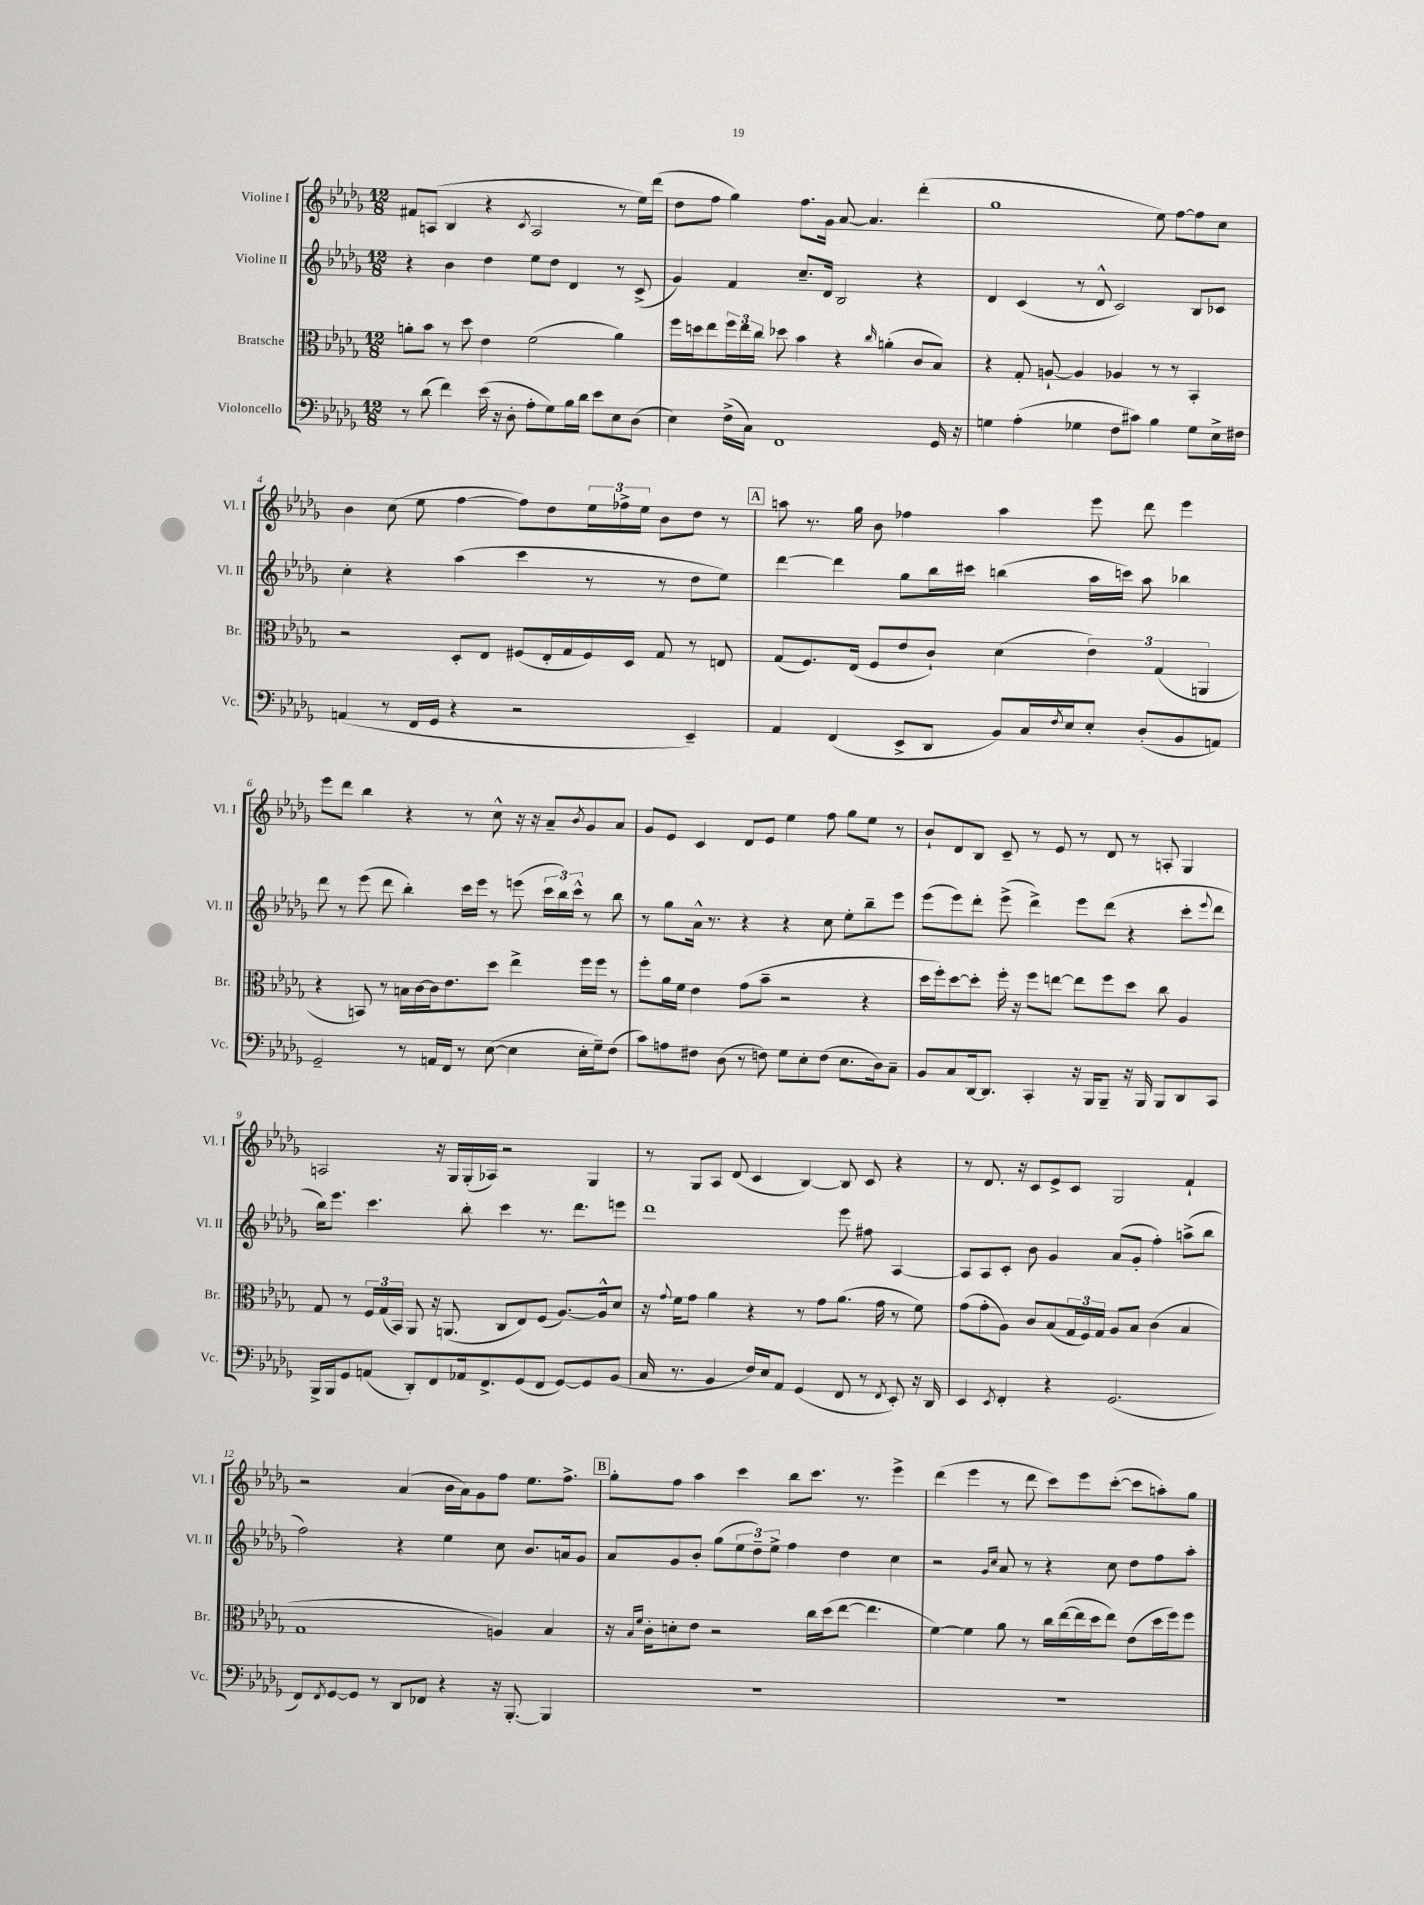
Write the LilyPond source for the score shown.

<<
\new StaffGroup <<
\new Staff = "s0" \with { instrumentName = "Violine I" shortInstrumentName = "Vl. I" } {
    \clef treble \key des \major \numericTimeSignature \time 12/8
    fis'8 a8( bes4 r4 \acciaccatura { c'8 } a2 r8 ees''16) des'''16( |
    des''8 f''8 ges''4) f''8. ges'16 aes'8~ aes'4. des'''4-.( |
    ges''1 ees''8) f''8~ f''8 c''8 |
    bes'4 c''8( ees''8 f''4~ f''8) des''8 \tuplet 3/2 { ees''16 fes''16-> ees''16 } bes'8 des''8 r8 |
    \mark \markup { \box "A" } a''8 r8. ges''16 bes'8 fes''4 a''4 ees'''8 des'''8 ees'''4 |
    ees'''8 des'''8 bes''4 r4 r8 c''8-^ r16 r16 aes'8-- \acciaccatura { bes'8 } ges'8 aes'8 |
    ges'8 ees'8 c'4 des'8 ees'8 ees''4 f''8 ges''8 ees''8 r8 |
    bes'8-! des'8 bes8 c'8-- r8 ees'8 r8 des'8 r8 a8-. ges4 |
    a2 r16 ges16 ges16-.( aes16) r2 ges4 |
    r8 ges8 aes8 des'8( c'4 bes4~) bes8 c'8 r4 |
    r8 des'8. r16 c'8 ees'8-> c'8 ges2 f'4-! |
    r2 aes'4( bes'16 aes'16) ges'8 f''8 ees''8. f''8.-> |
    \mark \markup { \box "B" } ges''8-. f''8 aes''4 c'''4 bes''8 c'''8. r8. ees'''4-> |
    des'''4( ees'''4 r8 des'''8 c'''8) ees'''8 c'''8~-.( c'''8 a''8-.) ges''8 \bar "|." |
}
\new Staff = "s1" \with { instrumentName = "Violine II" shortInstrumentName = "Vl. II" } {
    \clef treble \key des \major \numericTimeSignature \time 12/8
    r4 bes'4 des''4 ees''8 des''8 des'4 r8 c'8->( |
    ges'4) f'4 c''8.-- des'16 bes2 r4 |
    des'4 c'4( r8 des'8-^ c'2) bes8 ces'8 |
    c''4-. r4 aes''4( c'''4 r8 r8 des''8 ees''8) |
    \mark \markup { \box "A" } des'''4~ des'''4 ges''8 bes''16 cis'''16 b''4( aes''16 c'''16) aes''8 bes''4 |
    des'''8 r8 ees'''8( des'''8 bes''4-.) c'''16 ees'''16 r8 e'''8( \tuplet 3/2 { c'''16 bes''16) c'''16-^ } r8 bes''8 |
    r8 ges''8 aes'16-^ r8. r4 r4 c''8 ees''8-. bes''8-- ees'''8 |
    ees'''8( ees'''8) des'''8-. ees'''8->( des'''4->) ees'''8 des'''8( r4 c'''8-. \appoggiatura { ees'''8 } des'''8 |
    bes''16) ees'''8. c'''4. bes''8-. c'''4 r8. des'''8. e'''8 |
    des'''1 ees'''8 fis''8 aes4~ |
    aes8 aes8 c'8-. bes'8 ges'4 aes'8( ges'8-. f''4-.) a''8->( bes''8 |
    f''2) r4 ees''4 c''8 bes'8. a'16 ges'8 |
    \mark \markup { \box "B" } aes'8 ges'8 bes'8-. ges''8( \tuplet 3/2 { ees''8 des''8--) ees''8-> } f''4 des''4 c''4 |
    r2 \grace { ges'16 c''16 } aes'8 r8 r4 c''8 des''8 f''8 aes''8-. \bar "|." |
}
\new Staff = "s2" \with { instrumentName = "Bratsche" shortInstrumentName = "Br." } {
    \clef alto \key des \major \numericTimeSignature \time 12/8
    a'8-. bes'8 r8 des''8 ees'4 f'2( a'4) |
    f''16 d''16 ees''8 \tuplet 3/2 { f''16 ees''16 c''16 } des''8 bes'4 r4 \grace { c''16 } a'4-.( c'8 bes8) |
    r4 ges8-. a8~-! a4 aes4 r8 r8 bes,4-. |
    r2 des8-. ees8 fis8( ees16-. ges16 fis16) des16 ges8 r8 e8 |
    \mark \markup { \box "A" } ges8( f8.) ees16( f8 ees'8 c'8-!) des'4( \tuplet 3/2 { ees'4) ges4( a,4 } |
    r4 b,8) r8 b16 c'16~ c'16 ees'8. des''8 ees''4-> f''16 f''16 r8 |
    f''8-. aes'16 f'16 ees'4 ges'8( bes'8-- r2 r4 |
    des''16 f''16-.) des''8~ des''8-. f''16-. r16 f''8 e''8~ e''8 f''8 des''8 c''8 aes4 |
    ges8 r8 \tuplet 3/2 { f16 ges16( bes,16) } aes,8 r16 a,8.( c8 ees8) f8( aes8.~) aes16-^ des'8 |
    r16 \appoggiatura { ges'8 } f'16 ges'8 aes'4 r4 r8 ges'8 aes'8.( ges'16 r8 f'8) |
    ges'8( ges'8-. aes8) c'8 bes8( \tuplet 3/2 { ges16 f16) ges16 } aes8 bes8 c'4( bes4 |
    ges1 a4) bes4 |
    \mark \markup { \box "B" } r16 \grace { bes16 f'16 } c'16-. d'8-. ees'8 r2 c''16 des''16( ees''8~ ees''4. |
    f'4~) f'4 aes'8 r8 c''16 ees''16~( ees''16 des''16 ees''8) ees'8( des''16 f''16) f''8 \bar "|." |
}
\new Staff = "s3" \with { instrumentName = "Violoncello" shortInstrumentName = "Vc." } {
    \clef bass \key des \major \numericTimeSignature \time 12/8
    r8 des'8( f'4) ees'16( r16 des8-. aes8-. ges8) bes16 des'16 ees'8 ees8 des8( |
    ees4) f16->( c16) f,1 ges,16 r16 |
    g4 aes4-.( ges4 f8 cis'8) bes4 ges8 ees16-> fis16 |
    a,4( r8 f,16 ges,16 r4 r2 ees,4--) |
    \mark \markup { \box "A" } aes,4 f,4( ees,8-> des,8 bes,8) c16 \acciaccatura { f8 } ees16 ees8-. des8-.( bes,8 a,8) |
    ges,2-- r8 a,16 f,16 r8 ees8~( ees4 ees16-. ges16--) f8( |
    c'8) a8 fis8 des8( r8 f8) ges8 ees8-. f8( ees8. des16) c8-- |
    bes,8 c8 des,16~ des,8. c,4-. r16 bes,,16 bes,,8-- r16 bes,,16 bes,,8 des,8 c,8 |
    bes,,16-> bes,,16 ges,8 a,8( des,8-.) f,8 aes,16 f,8.-> ges,8( f,8 ges,8~) ges,8 bes,8( |
    c16 r8. bes,4 f16) ees16 aes,8 ges,4( f,8 r8 \acciaccatura { f,8 } ees,8-.) r16 des,16 |
    ees,4 \acciaccatura { ees,8 } f,4-. r4 ges,2.( |
    f,8) \acciaccatura { f,8 } ges,8~ ges,8 r8 des,8 fes,8 r4 r16 bes,,8.~-. bes,,4 |
    \mark \markup { \box "B" } R1. |
    R1. \bar "|." |
}
>>
>>
